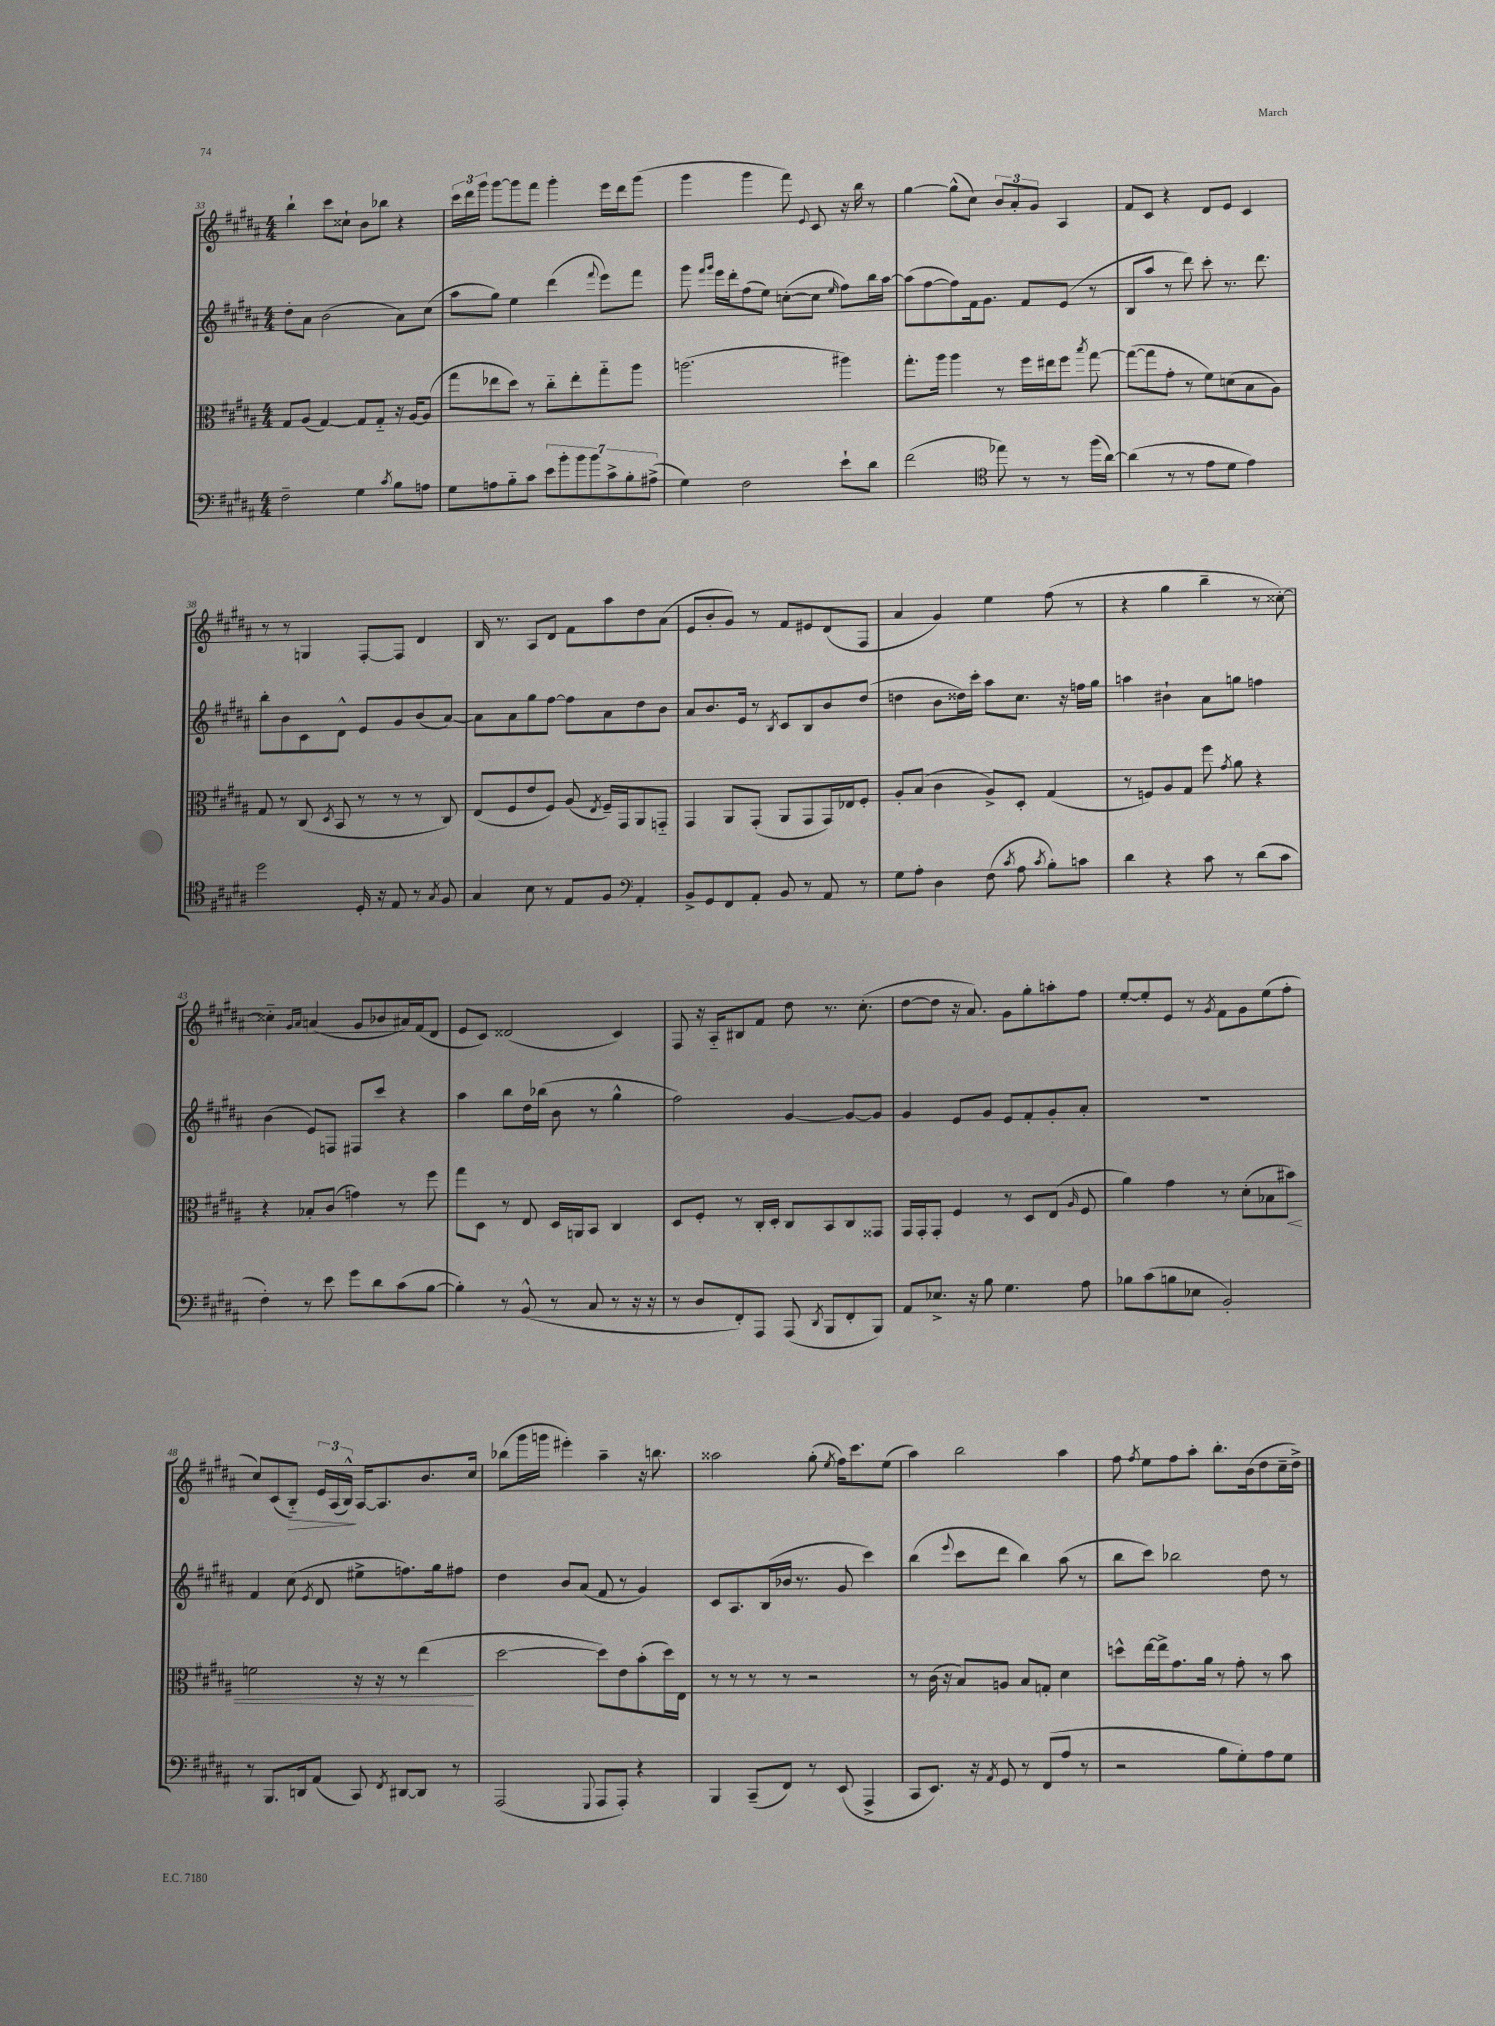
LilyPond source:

<<
\new StaffGroup <<
\new Staff = "s0" {
    \clef treble \key b \major \numericTimeSignature \time 4/4
    \autoBeamOff b''4-! cis'''8[ cisis''8]-! b'8[ bes''8] r4 |
    \tuplet 3/2 { cis'''16[ dis'''16 gis'''16] } gis'''8[~ gis'''8 fis'''8] gis'''4-. e'''16[ dis'''16 gis'''8]( |
    gis'''4 gis'''4 fis'''8) \appoggiatura { e'8 } cis'8 r16 b''16 r8 |
    gis''4~ gis''8[-^( cis''8]) \tuplet 3/2 { b'8[ ais'8-. gis'8] } ais4 |
    fis'8[ cis'8] r4 dis'8[ e'8] cis'4 |
    r8 r8 g4 fis8[~-. fis8] dis'4 |
    b16 r8. ais8[ dis'8] fis'8[ ais''8 dis''8 ais'8]( |
    e'8[ b'8-. gis'8]) r8 fis'8[ eis'8 dis'8( fis8] |
    ais'4 gis'4) e''4 fis''8( r8 |
    r4 gis''4 b''4-- r8 cisis''8~-.) |
    cisis''4-_ \grace { gis'16[ ais'16] } a'4( gis'8[ bes'8 ais'16) fis'16( dis'8] |
    e'8[ cis'8]) disis'2( cis'4) |
    fis8 r16 ais16[-_ bis8 fis'8] dis''8 r8. cis''8.-.( |
    dis''8[~ dis''8] r16 ais'8.) gis'8[ gis''8-. a''8-. fis''8] |
    e''8[~-. e''8-. e'8] r8 \acciaccatura { gis'8 } fis'8[ gis'8 e''8( fis''8]-. |
    cis''8[) cis'8( b8]-_\>) \tuplet 3/2 { e'16[ ais16( b16]-^\!) } ais16[~ ais8. b'8. cis''16] |
    bes''8[( gis'''16 g'''16] eis'''4-.) ais''4-- r16 b''8. |
    aisis''2 gis''8-.( \acciaccatura { e''8 } fis''16[) cis'''8. e''8]( |
    ais''4) b''2 ais''4 |
    fis''8 \acciaccatura { fis''8 } e''8[ fis''8 ais''8]-. b''8.[-. b'16( dis''8 cis''16-- dis''16]->) \bar "|." |
}
\new Staff = "s1" {
    \clef treble \key b \major \numericTimeSignature \time 4/4
    \autoBeamOff dis''8[-. ais'8] b'2( ais'8[) cis''8]( |
    ais''8[ gis''8]) e''4 dis'''4( \appoggiatura { fis'''8 } e'''8[) fis'''8] |
    gis'''8 \grace { fis'''16[ gis'''16] } e'''16[ dis'''16-. fis''8( e''8]) c''8[~-.( c''8] \grace { e''16 } fis''8[) b''16 ais''16]~ |
    ais''8[( fis''8~ fis''8) fis'16 gis'8.] fis'8[ e'8]( r8 |
    b8[ ais''8] r8 dis'''8) cis'''8-. r8. dis'''8. |
    b''8[-. b'8 cis'8 dis'8]-^ e'8[ gis'8 b'8( ais'8]~) |
    ais'8[ ais'8 gis''8 fis''8]~ fis''8[ ais'8 dis''8 b'8] |
    ais'8[ b'8. e'16] r8 \acciaccatura { b8 } cis'8[ b8 b'8 dis''8]( |
    d''4 b'8[ disis''16) cis'''16]-. ais''8[ cis''8.] r16 f''16[ gis''16] |
    a''4 bis'4-! ais'8[ g''8] f''4 |
    b'4( e'8[) f8] fis8[ cis'''8] r4 |
    ais''4 b''8[ dis''16 bes''16]( b'8 r8 gis''4-^ |
    fis''2) gis'4~ gis'8[~ gis'8] |
    gis'4 e'8[ gis'8] e'8[ fis'8-. gis'8-. ais'8]-. |
    R1 |
    fis'4 cis''8( \acciaccatura { e'8 } dis'8 eis''8[-> f''8.) gis''16 fis''8] |
    dis''4 b'8[ ais'8]( fis'8 r8 gis'4) |
    cis'8[ ais8. b16( bes'16] r8. gis'8 cis'''4) |
    b''4( \appoggiatura { e'''8 } cis'''8[ dis'''8] b''4) ais''8( r8 |
    b''8[ cis'''8]) bes''2 dis''8 r8 \bar "|." |
}
\new Staff = "s2" {
    \clef alto \key b \major \numericTimeSignature \time 4/4
    \autoBeamOff gis8[ ais8]( gis4~) gis8[ gis8]-_ r16 ais16[~ ais8]( |
    gis''8[ ees''8 dis''8]) r8 cis''8[-_ ees''8-. gis''8-_ ais''8] |
    a''2.( ais''4) |
    gis''8.[-. ais''16] ais''4 r8 fis''16[ eis''16 fis''8] \acciaccatura { b''8 } gis''8~ |
    gis''8[~( gis''8 gis'8]-. r8 fis'8[) d'8( b8 ais8]) |
    gis8 r8 cis8( \acciaccatura { dis8 } b,8 r8 r8 r8 cis8) |
    e8[( fis8 e'8 fis8]) ais8( \acciaccatura { e8 } fis16[--) gis,16 ais,8 g,8]-_ |
    gis,4 ais,8[ gis,8]-.( ais,8[ gis,8 gis,16) ees16 fis8]-. |
    ais8[-. b8]( cis'4 ais8[->) dis8]-. gis4( |
    r8 f8[) ais8 gis8] fis''8 \acciaccatura { gis'8 } ais'8 r4 |
    r4 bes8[-. cis'8]( g'4) r8 fis''8 |
    gis''8[ dis8] r8 e8 dis16[ a,16 b,8] cis4 |
    dis8[ fis8]-. r8 cis16[-. dis16]-. cis8[ b,8 cis8 gisis,8] |
    gis,16[ gis,16-. gis,8]-. fis4 r8 dis8[ e8]( \grace { ais16 } fis8 |
    ais'4) gis'4 r8 dis'8[-.( bes8 bis'8]\<) |
    f'2 r16 r16 r8 e''4\!( |
    dis''2~ dis''8[) e'8 b'8-.( dis''16) e16] |
    r8 r8 r8 r8 r2 |
    r8 cis'16( r16 b8[) a8] b8[ g8]-. dis'4 |
    d''8[-^ e''16~ e''16-> gis'8. ais'16] r8 gis'8-. r8 b'8 \bar "|." |
}
\new Staff = "s3" {
    \clef bass \key b \major \numericTimeSignature \time 4/4
    \autoBeamOff fis2-- gis4 \acciaccatura { cis'8 } b8[ a8] |
    gis8[ a8 b8-_ cis'8] \tuplet 7/4 { e'8[ b'8-. b'8 b'8 cis'8-> b8-. ais8]->( } |
    gis4) fis2 e'8[-! dis'8] |
    fis'2( \clef tenor ees''8) r8 r8 fis''16[( ais'16]~) |
    ais'4( r8 r8 e'8[ dis'8] e'4) |
    dis''2 dis16-. r16 e8 r8 \acciaccatura { gis8 } fis8 |
    gis4 b8 r8 e8[ fis8] \clef bass ais,4-. |
    b,8[-> gis,8 fis,8 ais,8]-. b,8 r8 ais,8 r8 |
    gis8[ ais8]-. dis4 fis8( \acciaccatura { cis'8 } ais8 \acciaccatura { cis'8 } b8[-.) c'8] |
    dis'4 r4 cis'8 r8 dis'8[( cis'8] |
    fis4-.) r8 e'8 gis'8[ dis'8 cis'8( b8]~ |
    b4-.) r8 b,8-^( r8 cis8 r8 r16 r16 |
    r8 dis8[ fis,8-.) ais,,8] ais,,8( \acciaccatura { dis,8 } b,,8[ fis,8-. b,,8]) |
    ais,8[ ees8.]-> r16 b8 gis4. ais8 |
    bes8[ cis'8( b8 ees8] b,2-.) |
    r8 b,,8.[ d,16 ais,8]( cis,8) \acciaccatura { fis,8 } dis,8[~ dis,8] r8 |
    ais,,2( \appoggiatura { gis,,8 } ais,,8[ ais,,8]-.) r4 |
    b,,4 cis,8[--( fis,8]) r8 e,8( ais,,4-> |
    cis,8[ e,8.]) r16 \acciaccatura { ais,8 } gis,8 r8 fis,8[( ais8] r8 |
    r2 b8[ gis8-.) ais8 gis8] \bar "|." |
}
>>
>>
\layout { \context { \Score currentBarNumber = #33 } }
